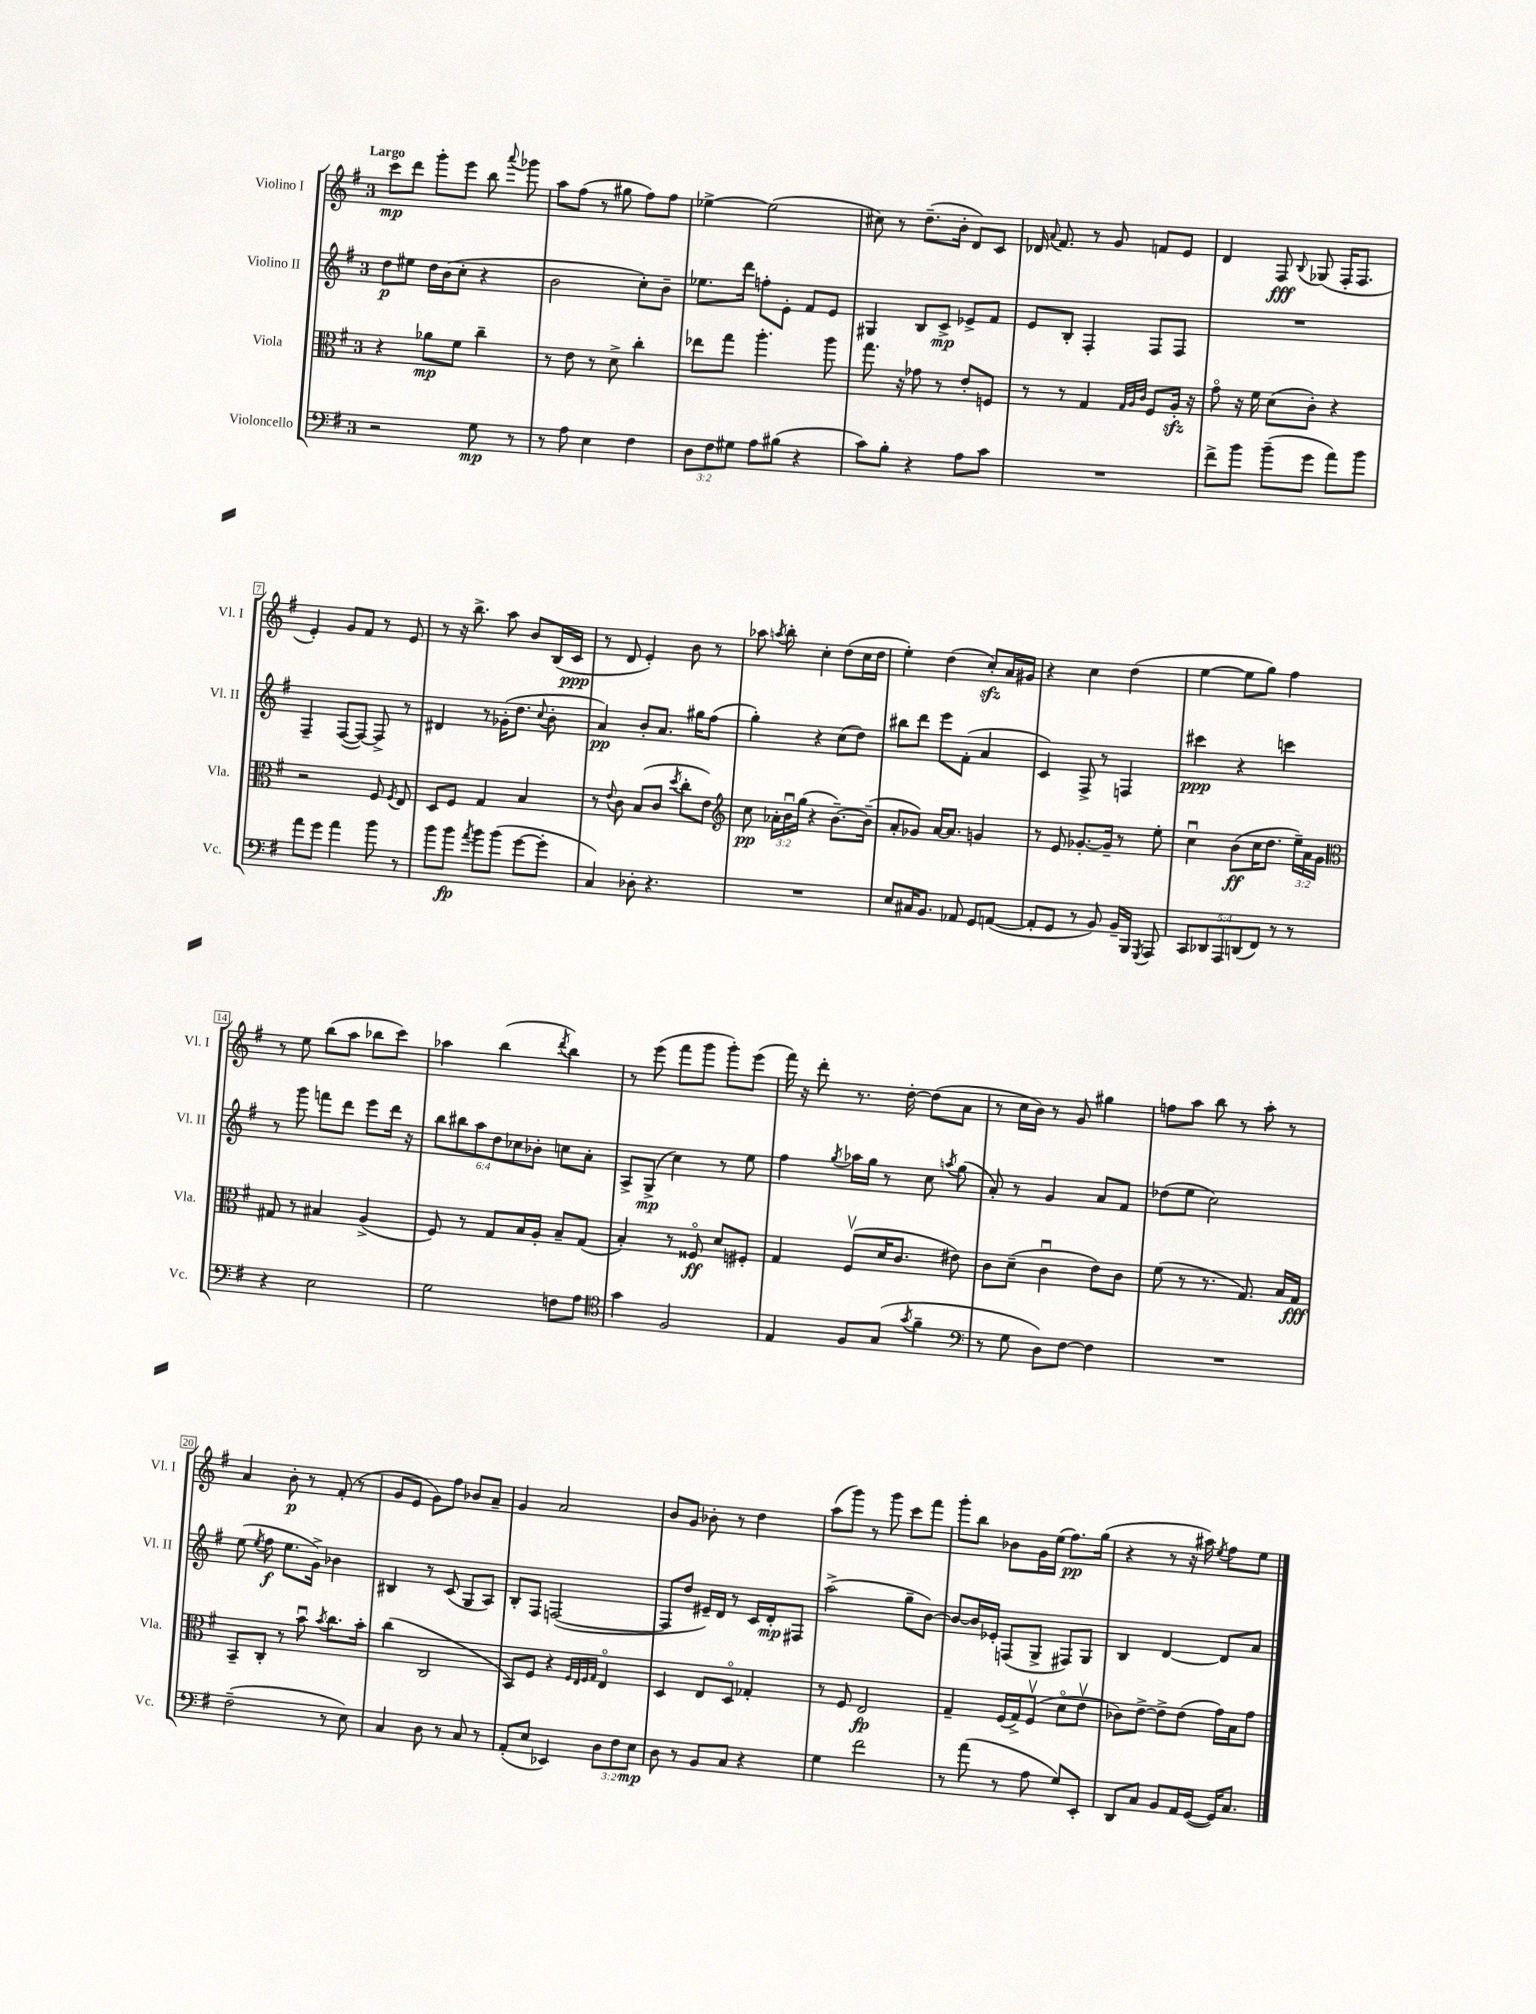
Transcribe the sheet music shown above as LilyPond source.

<<
\new StaffGroup <<
\new Staff = "s0" \with { instrumentName = "Violino I" shortInstrumentName = "Vl. I" } {
    \clef treble \key g \major \once \override Staff.TimeSignature.style = #'single-digit \time 3/4 \tempo "Largo"
    \autoBeamOff c'''8[\mp d'''8] g'''8[-. e'''8] b''8 \appoggiatura { a'''8 } ges'''8 |
    a''8[ fis''8]( r8 gis''8 fis''8[) fis''8] |
    ees''4~-> ees''2( |
    cis''8) r8 d''8.[--( b'16]-. d'8[) c'8] |
    des'16 \appoggiatura { a'8 } fis'8. r8 g'8 f'8[ e'8] |
    d'4 fis8\fff \appoggiatura { b8 } ges8( fis16[-. fis8.] |
    e'4-.) g'8[ fis'8] r8 e'8 |
    r8 r16 b''8.-> a''8 b'8[ b16( c'16]\ppp |
    r8 d'8 e'4-.) b'8 r8 |
    aes''8 \acciaccatura { a''8 } b''8-. c''4-. d''8[( c''16 d''16] |
    e''4-.) d''4( c''8[-.\sfz) a'16 gis'16] |
    r4 c''4 d''4( |
    e''4~ e''8[ g''8]) fis''4 |
    r8 e''8 b''8[( a''8] bes''8[ c'''8]) |
    aes''4 b''4( \acciaccatura { d'''8 } b''4) |
    r8 e'''8( fis'''8[ g'''8] g'''8[-.) e'''8]( |
    fis'''16) r16 d'''8-. r8. d''16~-. d''8[( a'8] |
    r8 c''16[ b'16]) r8 g'8 gis''4 |
    f''8[ a''8] b''8 r8 a''8-. r8 |
    a'4 b'8-.\p r8 fis'8-.( r8 |
    g'8[ e'8] g'8[) fis''8] bes'8[ a'8]-- |
    g'4 a'2 |
    b'8[ g'8] bes'8-. r8 d''4 |
    a''8[( g'''8]) r8 g'''8 c'''8[ fis'''8] |
    g'''8[-. b''8] bes'8[ g'16 e''16]( fis''8.[\pp) g''16]( |
    r4 r8 r16 ais''16) \acciaccatura { e''8 } fis''8[ e''8] \bar "|." |
}
\new Staff = "s1" \with { instrumentName = "Violino II" shortInstrumentName = "Vl. II" } {
    \clef treble \key g \major \once \override Staff.TimeSignature.style = #'single-digit \time 3/4 \override Staff.TupletNumber.text = #tuplet-number::calc-fraction-text
    \autoBeamOff d''8[\p eis''8] d''16[ b'16( c''8]-. r4 |
    b'2 c''8[-.) b'8]-- |
    ees''8.[ d'''16] f''8[-. e'8]-. fis'8[ e'8] |
    gis4 b8[ c'8]->\mp ees'8[-> fis'8] |
    e'8[ b8]-. fis4-. fis8[ fis8] |
    R2. |
    fis4-- fis8[~( fis8]~) fis8-> r8 |
    dis'4 r8 ges'16[-.( d''8.] \appoggiatura { c''8 } b'8-. |
    a'4\pp) b'8[-. a'8.] gis''16[ fis''8]( |
    g''4-.) r4 c''8[( d''8]) |
    bis''8[ d'''8] e'''8[ fis'8]-.( a'4 |
    c'4) fis8-> r8 f4 |
    cis'''4\ppp r4 c'''4 |
    r8 g'''8 f'''8[ d'''8] e'''8[ d'''16] r16 |
    \tuplet 6/4 { b''8[ bis''8 a''8 d''8 ces''8 bes'8]-. } c''8[ a'8]-. |
    a8[-> g8]->\mp( c''4) r8 e''8 |
    fis''4 \acciaccatura { g''8 } aes''16[ g''16] r8 c''8 \acciaccatura { a''8 } g''8( |
    a'8-.) r8 g'4 a'8[ fis'8] |
    des''8[( e''8] c''2) |
    e''8( \acciaccatura { e''8 } fis''8\f e''8.[ g'16]->) bes'4 |
    bis4 r8 c'8( g8[ a8]) |
    b8[-. fis8] f2~( |
    f8[ d''8] eis'16[--) d'16] r8 c'16[ d'16-.\mp fis8] |
    a''2->( g''8[-- b'8]~) |
    b'8[~ b'16 ees'16]-. f8[( g8]-> fis8[) g8] |
    b4 d'4~ d'8[ a'8] \bar "|." |
}
\new Staff = "s2" \with { instrumentName = "Viola" shortInstrumentName = "Vla." } {
    \clef alto \key g \major \once \override Staff.TimeSignature.style = #'single-digit \time 3/4 \override Staff.TupletNumber.text = #tuplet-number::calc-fraction-text
    \autoBeamOff r4 aes'8[\mp fis'8] c''4-- |
    r8 e'8 r8 d'8-> c''4-. |
    ees''8[ g''8] a''4.-. a''8 |
    g''8. r16 ges'8 r8 e'8[-. f8] |
    r8 r8 g4 \grace { g32[ a32 c'32] } fis8[ a16]-.\sfz r16 |
    g'8\flageolet r16 fis'16 d'8[( c'8]-.) r4 |
    r2 fis8 \acciaccatura { fis8 } e8 |
    d8[ fis8] g4 b4 |
    r8 \appoggiatura { e'8 } c'8 b8[( c'8] \acciaccatura { d''8 } c''8[-. e'8]) |
    \clef treble c''8\pp \tuplet 3/2 { aes'16[-. b'16\downbow g''16]( } r4 b'8.[~--) b'16]--( |
    a'8[-. ges'8]) a'16[~ a'8.] g'4 |
    r8 e'8 ges'8.[~-. ges'16]-- r8 e''8-. |
    c''4\downbow b'8[\ff( c''16 d''8.] \tuplet 3/2 { e''16[--) a'16 g'16] } |
    \clef alto gis8 r8 bis4 a4->( |
    fis8) r8 g8[ b16 a16]-. b8[-- g8]( |
    b4-.) r8 fisis8\flageolet\ff d'8[ fis8]-. |
    g4 fis8[\upbow( d'16 c'8.] eis'8) |
    c'8[ d'8]--( c'4\downbow e'8[) c'8] |
    fis'8( r8 r8. g8.) b16[ g16]\fff |
    b,8[-- c8]-. r8 b'8\downbow \acciaccatura { b'8 } c''8.[ b'16]-. |
    c''4( c2 |
    b,8[) fis8] r4 \grace { fis32[ e32 fis32 g32] } e4\flageolet |
    d4 e8[ d8]\flageolet ges4-. |
    r8 fis8 e2\fp |
    g4-- fis16[( g16->) fis8]\upbow( d'8[\flageolet e'8]\upbow |
    ces'8[) e'8]~-> e'8[-> e'8]( g'16[) b16 g'8] \bar "|." |
}
\new Staff = "s3" \with { instrumentName = "Violoncello" shortInstrumentName = "Vc." } {
    \clef bass \key g \major \once \override Staff.TimeSignature.style = #'single-digit \time 3/4 \override Staff.TupletNumber.text = #tuplet-number::calc-fraction-text
    \autoBeamOff r2 g8\mp r8 |
    r8 a8 e4 fis4 |
    \tuplet 3/2 { d8[ fis8 gis8] } a8[ bis8]( r4 |
    c'8[) b8]-. r4 a8[ c'8] |
    R2. |
    fis'8[-> b'8] b'8[--( g'8] a'8[) b'8] |
    a'8[ g'8] a'4 b'8 r8 |
    b'8[ b'8]\fp \acciaccatura { a'8 } b'8[ b'8]( g'8[~ g'8]-. |
    c4) des8-. r4. |
    R2. |
    e8[ cis16 b,8.] aes,8 g,8[ a,8]~( |
    a,8[-. g,8] r8 b,8) b,16[-- b,,16] \acciaccatura { g,,8 } a,,8 |
    \tuplet 5/4 { c,8[ des,8 a,,8 d,8( fis,8]) } r8 r8 |
    r4 e2 |
    g2 f8[ a8] |
    \clef tenor g'4 fis2 |
    e4 fis8[ g8]( \acciaccatura { g'8 } fis'4-- |
    \clef bass r8 g8 d8[) fis8]~ fis4 |
    R2. |
    fis2--( r8 e8) |
    c4 d8 r8 c8 r8 |
    a,8[-.( e8] ees,4) \tuplet 3/2 { d8[ fis8 e8]\mp } |
    d8 r8 b,8[ c8] r4 |
    g4 fis'2 |
    r8 a'8( r8 a8 g8[) e,8]-. |
    d,8[ c8] b,8[ a,16 g,16]~( g,16[) c8.] \bar "|." |
}
>>
>>
\layout { \context { \Score \override BarNumber.stencil = #(make-stencil-boxer 0.1 0.3 ly:text-interface::print) } }
